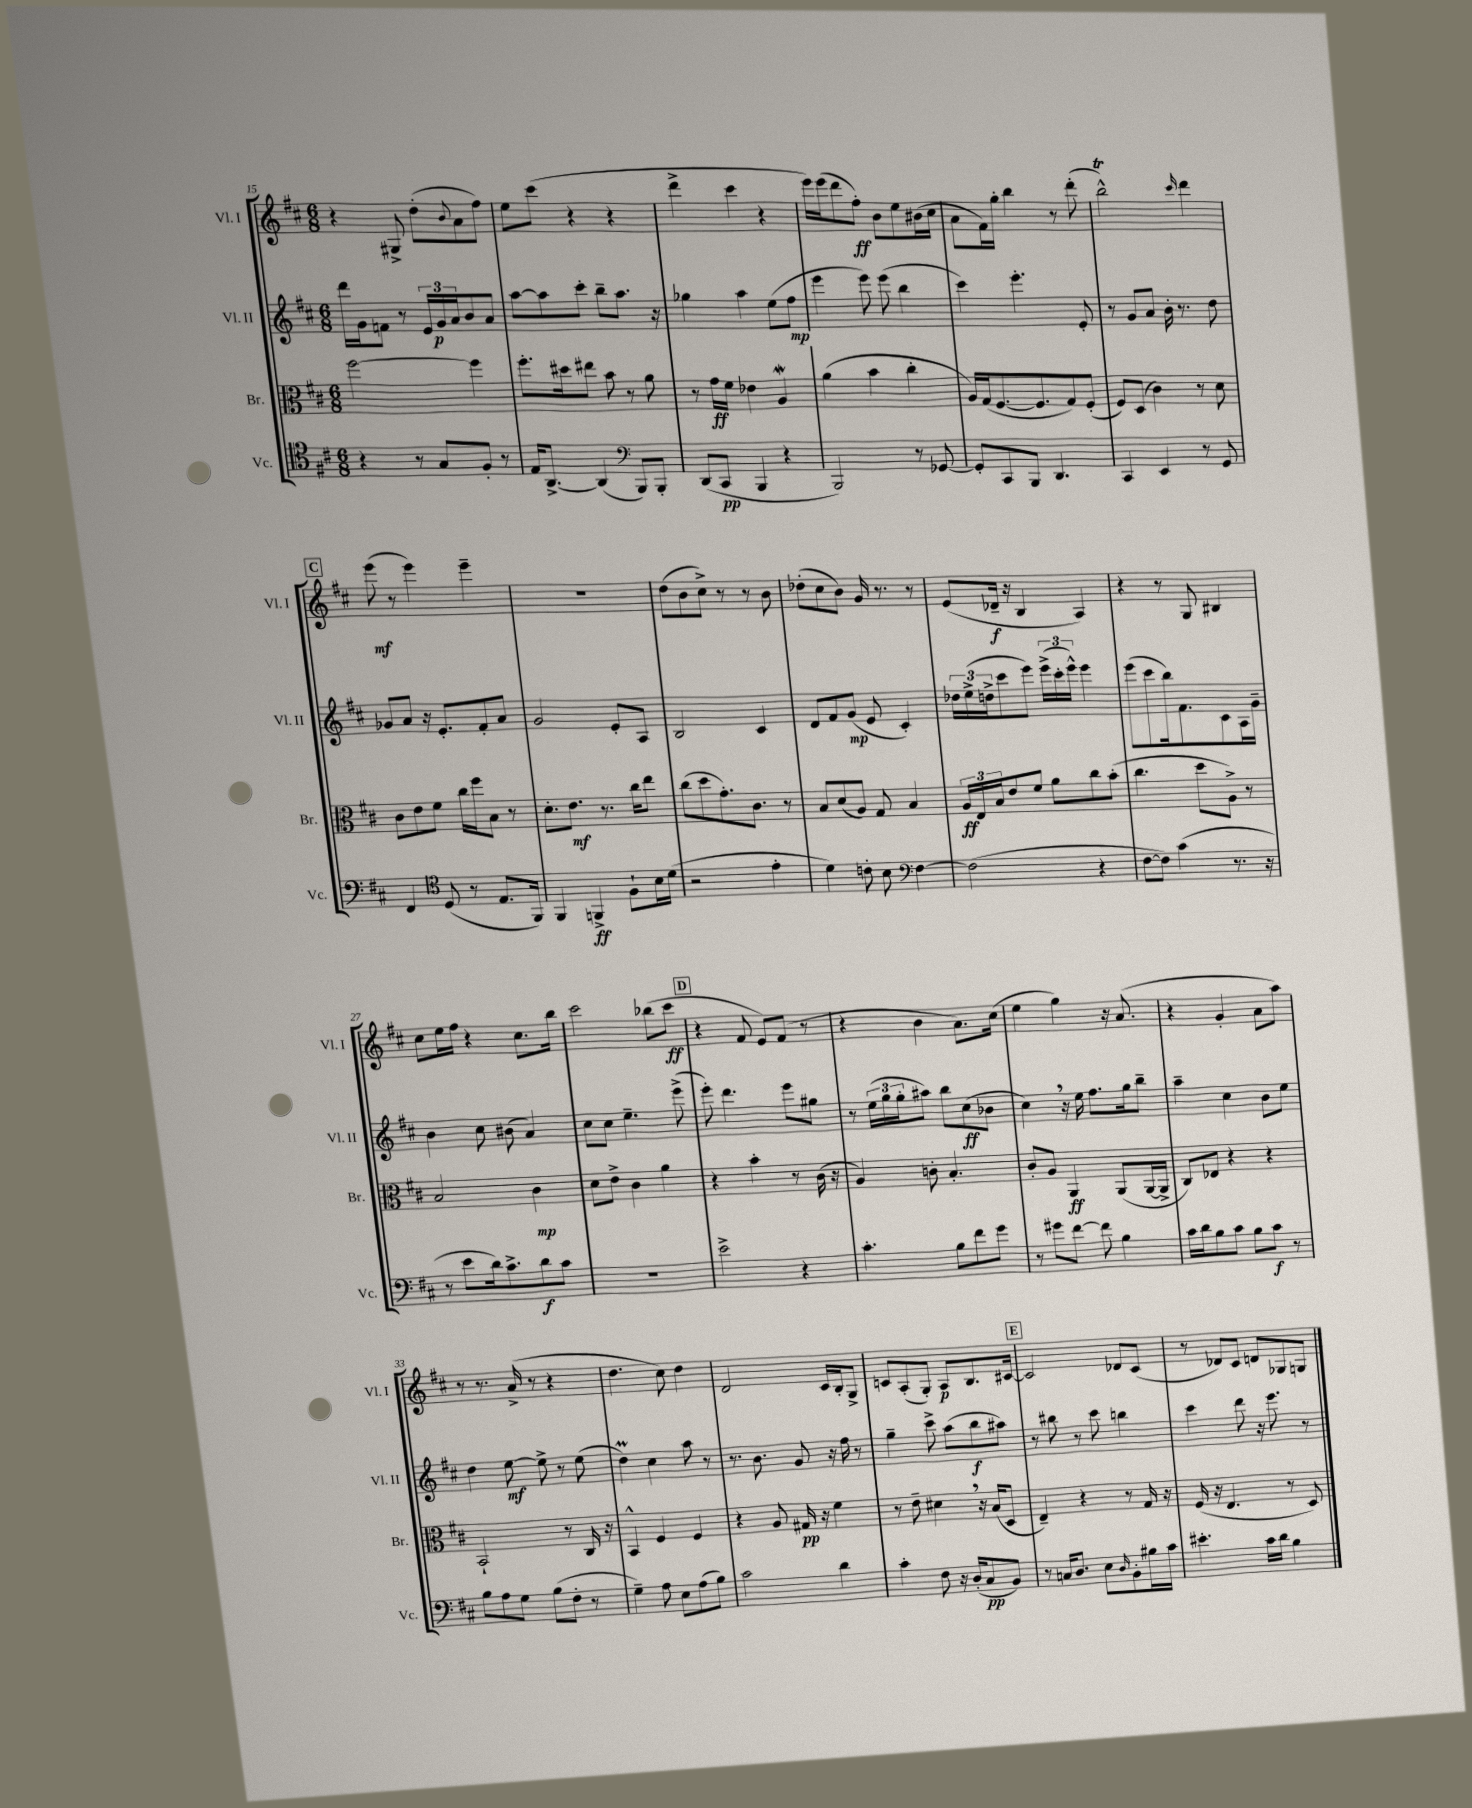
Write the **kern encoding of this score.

**kern	**dynam	**kern	**dynam	**kern	**dynam	**kern	**dynam
*part4	*part4	*part3	*part3	*part2	*part2	*part1	*part1
*staff4	*staff4	*staff3	*staff3	*staff2	*staff2	*staff1	*staff1
*I"Vc.	*	*I"Br.	*	*I"Vl. II	*	*I"Vl. I	*
*I'Vc.	*	*I'Br.	*	*I'Vl. II	*	*I'Vl. I	*
*clefC4	*	*clefC3	*	*clefG2	*	*clefG2	*
*k[f#c#]	*	*k[f#c#]	*	*k[f#c#]	*	*k[f#c#]	*
*M6/8	*	*M6/8	*	*M6/8	*	*M6/8	*
=15	=15	=15	=15	=15	=15	=15	=15
4r	.	[2ff#\	.	16ddd\LL	.	4r	.
.	.	.	.	16g\J	.	.	.
.	.	.	.	8fn\J	.	.	.
8r	.	.	.	8r	.	8G#X^/	.
8G/L	.	.	.	24e/LL	.	(8dd'\L	.
.	.	.	.	24g/	p	.	.
.	.	.	.	24a/J	.	.	.
.	.	.	.	.	.	8qqb/	.
8F#'/J	.	4ff#\]	.	8b/	.	8a\	.
8r	.	.	.	8a/J	.	8ff#\J)	.
=16	=16	=16	=16	=16	=16	=16	=16
16E/KL	.	8.ff#'\L	.	[8aa\L	.	8ee\L	.
[8.AA^/J	.	.	.	.	.	.	.
.	.	.	.	8aa\]	.	(8ccc#\J	.
.	.	16dd#X\k	.	.	.	.	.
(4AA/]	.	8ee#X\J	.	8ccc#'\J	.	4r	.
.	.	8b\	.	8bb~\L	.	.	.
*clefF4	*	*	*	*	*	*	*
8BBB/L)	.	8r	.	8.aa\J	.	4r	.
8BBB'/J	.	8a\	.	.	.	.	.
.	.	.	.	16r	.	.	.
=17	=17	=17	=17	=17	=17	=17	=17
(8DD/L	.	8r	.	4gg-X\	.	4ddd^\	.
8CC#/J	pp	16g\LL	ff	.	.	.	.
.	.	16f#\JJ	.	.	.	.	.
4BBB/	.	4e-X\	.	4aa\	.	4ccc#\	.
4r	.	4AW/	.	(8ee\L	.	4r	.
.	.	.	.	8ff#\J	mp	.	.
=18	=18	=18	=18	=18	=18	=18	=18
2BBB/)	.	(4a\	.	4eee\	.	16eee\LL)	.
.	.	.	.	.	.	(16eee\J	.
.	.	.	.	.	.	8ddd\	.
.	.	4b\	.	8eee\)	.	8ff#'\J)	ff
.	.	.	.	(8eee\	.	8b\L	.
8r	.	4cc#'\	.	4bb\	.	8ee\	.
[8GG-X/	.	.	.	.	.	(16b#X\L	.
.	.	.	.	.	.	16cc#\JJ	.
=19	=19	=19	=19	=19	=19	=19	=19
8GG-'/L]	.	16A/LL)	.	4ccc#\)	.	8a\L	.
.	.	(16G/J	.	.	.	.	.
8CC#/	.	[8.F#/	.	.	.	16f#\L)	.
.	.	.	.	.	.	16gg'\JJ	.
8BBB/J	.	.	.	4.eee'\	.	4bb\	.
.	.	8.F#/]	.	.	.	.	.
4.DD/	.	.	.	.	.	.	.
.	.	8G/)	.	.	.	8r	.
.	.	(8F#'/J	.	8e'/	.	(8ddd'\	.
=20	=20	=20	=20	=20	=20	=20	=20
4CC#/	.	8F#/L)	.	8r	.	2bbT^^\)	.
.	.	(8D/J	.	8g/L	.	.	.
4EE/	.	4c#\)	.	8a/J	.	.	.
.	.	.	.	16b'\	.	.	.
.	.	.	.	8.r	.	.	.
.	.	.	.	.	.	16qqccc#/	.
8r	.	8r	.	.	.	4ddd\	.
8GG/	.	8d\	.	8dd\	.	.	.
!!LO:LB:g=z
!!LO:REH:place=s1:t=C
=21	=21	=21	=21	=21	=21	=21	=21
4FF#/	.	8c#\L	.	8g-X/L	.	(8eee\	mf
.	.	8e\	.	8a/J	.	8r	.
*clefC4	*	*	*	*	*	*	*
(8D/	.	8f#\J	.	16r	.	4eee\)	.
.	.	.	.	8.e'/L	.	.	.
8r	.	16cc#\LL	.	.	.	.	.
.	.	16ff#\J	.	.	.	.	.
8.E/L	.	8B\J	.	8f#'/	.	4eee~\	.
.	.	8r	.	8a/J	.	.	.
16FF#/Jk)	.	.	.	.	.	.	.
=22	=22	=22	=22	=22	=22	=22	=22
4FF#/	.	8.d'\L	.	2g/	.	2.r	.
.	.	8.e\J	mf	.	.	.	.
4FFn^/	ff	.	.	.	.	.	.
.	.	8.r	.	.	.	.	.
8F#`\L	.	.	.	8e'/L	.	.	.
.	.	16cc#\KL	.	.	.	.	.
16B\L	.	8ee\J	.	8A/J	.	.	.
(16d\JJ	.	.	.	.	.	.	.
=23	=23	=23	=23	=23	=23	=23	=23
2r	.	(8cc#\L	.	2B/	.	(8dd\L	.
.	.	8dd\	.	.	.	8b\	.
.	.	8.g'\)	.	.	.	8cc#^\J)	.
.	.	.	.	.	.	8r	.
.	.	8.c#\J	.	.	.	.	.
4e'\	.	.	.	4c#/	.	8r	.
.	.	8r	.	.	.	8b\	.
=24	=24	=24	=24	=24	=24	=24	=24
4d\)	.	8B/L	.	8d/L	.	(8dd-X'\L	.
.	.	(8d/	.	8f#/	.	8cc#\	.
8cn'\	.	8A/J)	.	(8g/J	mp	8b\J)	.
8B\	.	8G/	.	8e/	.	16g/	.
.	.	.	.	.	.	8.r	.
*clefF4	*	*	*	*	*	*	*
[4F#\	.	4B/	.	4c#'/)	.	.	.
.	.	.	.	.	.	8r	.
=25	=25	=25	=25	=25	=25	=25	=25
(2F#\]	.	24A/LL	ff	24dd-X\LL	.	(8e/L	.
.	.	24E/	.	(24ee^\	.	.	.
.	.	24B/J	.	24ddn^\J	.	.	.
.	.	8e/	.	8ccc#\	.	16d-X~/Jk	f
.	.	.	.	.	.	16r	.
.	.	8f#/J	.	8eee\J)	.	4B/	.
.	.	8a\L	.	(24eee^\LL	.	.	.
.	.	.	.	24ccc#'\	.	.	.
.	.	.	.	24eee^^\JJ)	.	.	.
4r	.	8cc#\	.	4eee\	.	4A/)	.
.	.	(8b'\J	.	.	.	.	.
=26	=26	=26	=26	=26	=26	=26	=26
[8F#\L	.	4.cc#\	.	(8eee\L	.	4r	.
8F#\J])	.	.	.	8ccc#\	.	.	.
(4c#\	.	.	.	16bb\k)	.	8r	.
.	.	.	.	8.f#\	.	.	.
.	.	8dd\L	.	.	.	8G/	.
8.r	.	8A^\J)	.	8c#\	.	4B#X/	.
.	.	8r	.	16A\L	.	.	.
16r	.	.	.	16g~\JJ	.	.	.
!!LO:LB:g=z
=27	=27	=27	=27	=27	=27	=27	=27
8r	.	2B/	.	4b\	.	8cc#\L	.
8e\L	.	.	.	.	.	16ee\L	.
.	.	.	.	.	.	16ff#\JJ	.
16d\k)	.	.	.	8cc#\	.	4r	.
8.c#^\	.	.	.	.	.	.	.
.	.	.	.	(8b#X\	.	.	.
8d\	f	4c#\	mp	4a/)	.	8.cc#\L	.
8c#\J	.	.	.	.	.	.	.
.	.	.	.	.	.	16bb\Jk	.
=28	=28	=28	=28	=28	=28	=28	=28
2.r	.	8d\L	.	8cc#\L	.	2ccc#\	.
.	.	8e^\J	.	8cc#\J	.	.	.
.	.	4c#\	.	4.ee~\	.	.	.
.	.	4a\	.	.	.	(8bb-X\L	.
.	.	.	.	(8eee^\	.	8ccc#\J	ff
!!LO:REH:place=s1:t=D
=29	=29	=29	=29	=29	=29	=29	=29
2e^\	.	4r	.	8eee'\)	.	4r	.
.	.	.	.	4.ddd\	.	.	.
.	.	4b'\	.	.	.	8f#/	.
.	.	.	.	.	.	8e/L)	.
4r	.	8r	.	8eee\L	.	(8f#/J	.
.	.	(16c#\	.	8gg#X\J	.	8r	.
.	.	16r	.	.	.	.	.
=30	=30	=30	=30	=30	=30	=30	=30
4.c#'\	.	4A/)	.	8r	.	4r	.
.	.	.	.	(24ee\LL	.	.	.
.	.	.	.	24gg\	.	.	.
.	.	.	.	24gg'\J	.	.	.
.	.	8cn'\	.	8aa#X\J)	.	4b\	.
8B\L	.	4.B'/	.	8bb\L	.	.	.
8f#\	.	.	.	(8cc#\	ff	8.a\L)	.
8g\J	.	.	.	8b-X\J	.	.	.
.	.	.	.	.	.	(16cc#\Jk	.
=31	=31	=31	=31	=31	=31	=31	=31
8r	.	8c#'/L	.	4cc#,\)	.	4ee\	.
8g#X\L	.	8A/J	.	.	.	.	.
[8f#\J	.	4AA/	ff	16r	.	4gg\)	.
.	.	.	.	16ee\	.	.	.
8f#\]	.	.	.	8.ff#\L	.	.	.
4B\	.	(8AA/L	.	.	.	16r	.
.	.	.	.	16gg\k	.	(8.a/	.
.	.	[16AA/L	.	8bb~\J	.	.	.
.	.	16AA^/JJ]	.	.	.	.	.
=32	=32	=32	=32	=32	=32	=32	=32
16c#\LL	.	8C#/L)	.	4aa~\	.	4r	.
16d\J	.	.	.	.	.	.	.
8B\	.	8E-X/J	.	.	.	.	.
8c#\J	.	4r	.	4cc#\	.	4g'/	.
8B\L	.	.	.	.	.	.	.
8c#\J	f	4r	.	8b\L	.	8a\L	.
8r	.	.	.	8ee\J	.	8aa\J)	.
!!LO:LB:g=z
=33	=33	=33	=33	=33	=33	=33	=33
8B\L	.	2BB`/	.	4dd\	.	8r	.
8A\	.	.	.	.	.	8.r	.
8G\J	.	.	.	[8ee\	mf	.	.
.	.	.	.	.	.	(16a^/	.
(8B\L	.	.	.	8ee^\]	.	8r	.
8F#'\J	.	8r	.	8r	.	4r	.
8r	.	16C#/	.	(8ee\	.	.	.
.	.	16r	.	.	.	.	.
=34	=34	=34	=34	=34	=34	=34	=34
4G~\)	.	4BB^^/	.	4ddM\)	.	4.dd\	.
8A\	.	4F#/	.	4cc#\	.	.	.
8E\L	.	.	.	.	.	8cc#\)	.
(8A\	.	4F#/	.	8aa\	.	4dd\	.
8B\J)	.	.	.	8r	.	.	.
=35	=35	=35	=35	=35	=35	=35	=35
2c#\	.	4r	.	8.r	.	2d/	.
.	.	.	.	8.b\	.	.	.
.	.	8A/	.	.	.	.	.
.	.	16G#X/	pp	8g/	.	.	.
.	.	16r	.	.	.	.	.
4d\	.	4f#\	.	16r	.	16c#/LL	.
.	.	.	.	16ff#\	.	16B'/J	.
.	.	.	.	8r	.	8G^/J	.
=36	=36	=36	=36	=36	=36	=36	=36
4c#'\	.	8r	.	4gg~\	.	8cn/L	.
.	.	8e~\	.	.	.	(8A'/	.
8F#\	.	4d#X,\	.	8ccc#^\	.	8G'/J)	.
16r	.	.	.	(8aa\L	.	8A/L	p
(16D'/KL	.	.	.	.	.	.	.
8C#/	pp	16r	.	8bb\	f	8.B/	.
.	.	(16B/KL	.	.	.	.	.
8BB/J)	.	8D/J	.	8aa#X\J)	.	.	.
.	.	.	.	.	.	[16c#X/Jk	.
!!LO:REH:place=s1:t=E
=37	=37	=37	=37	=37	=37	=37	=37
8r	.	4E~/)	.	8r	.	2c#/]	.
16Cn/KL	.	.	.	8bb#X\	.	.	.
8.D/J	.	.	.	.	.	.	.
.	.	4r	.	8r	.	.	.
8E\L	.	.	.	8ccc#\	.	.	.
16qqD/	.	.	.	.	.	.	.
8BB'\	.	8r	.	4bbn\	.	8d-X/L	.
16B#X\L	.	16G/	.	.	.	(8c#/J	.
16c#\JJ	.	16r	.	.	.	.	.
=38	=38	=38	=38	=38	=38	=38	=38
4.e#X'\	.	(16F#/	.	4ccc#\	.	8r	.
.	.	16r	.	.	.	.	.
.	.	4.E/	.	.	.	8d-X/L)	.
.	.	.	.	8ddd\	.	8c#/J	.
16c#\LL	.	.	.	16r	.	8dn/L	.
16d\JJ	.	.	.	8.eee\	.	.	.
4B\	.	8r	.	.	.	8G-X/	.
.	.	8D/)	.	8r	.	8Gn/J	.
==	==	==	==	==	==	==	==
*-	*-	*-	*-	*-	*-	*-	*-
